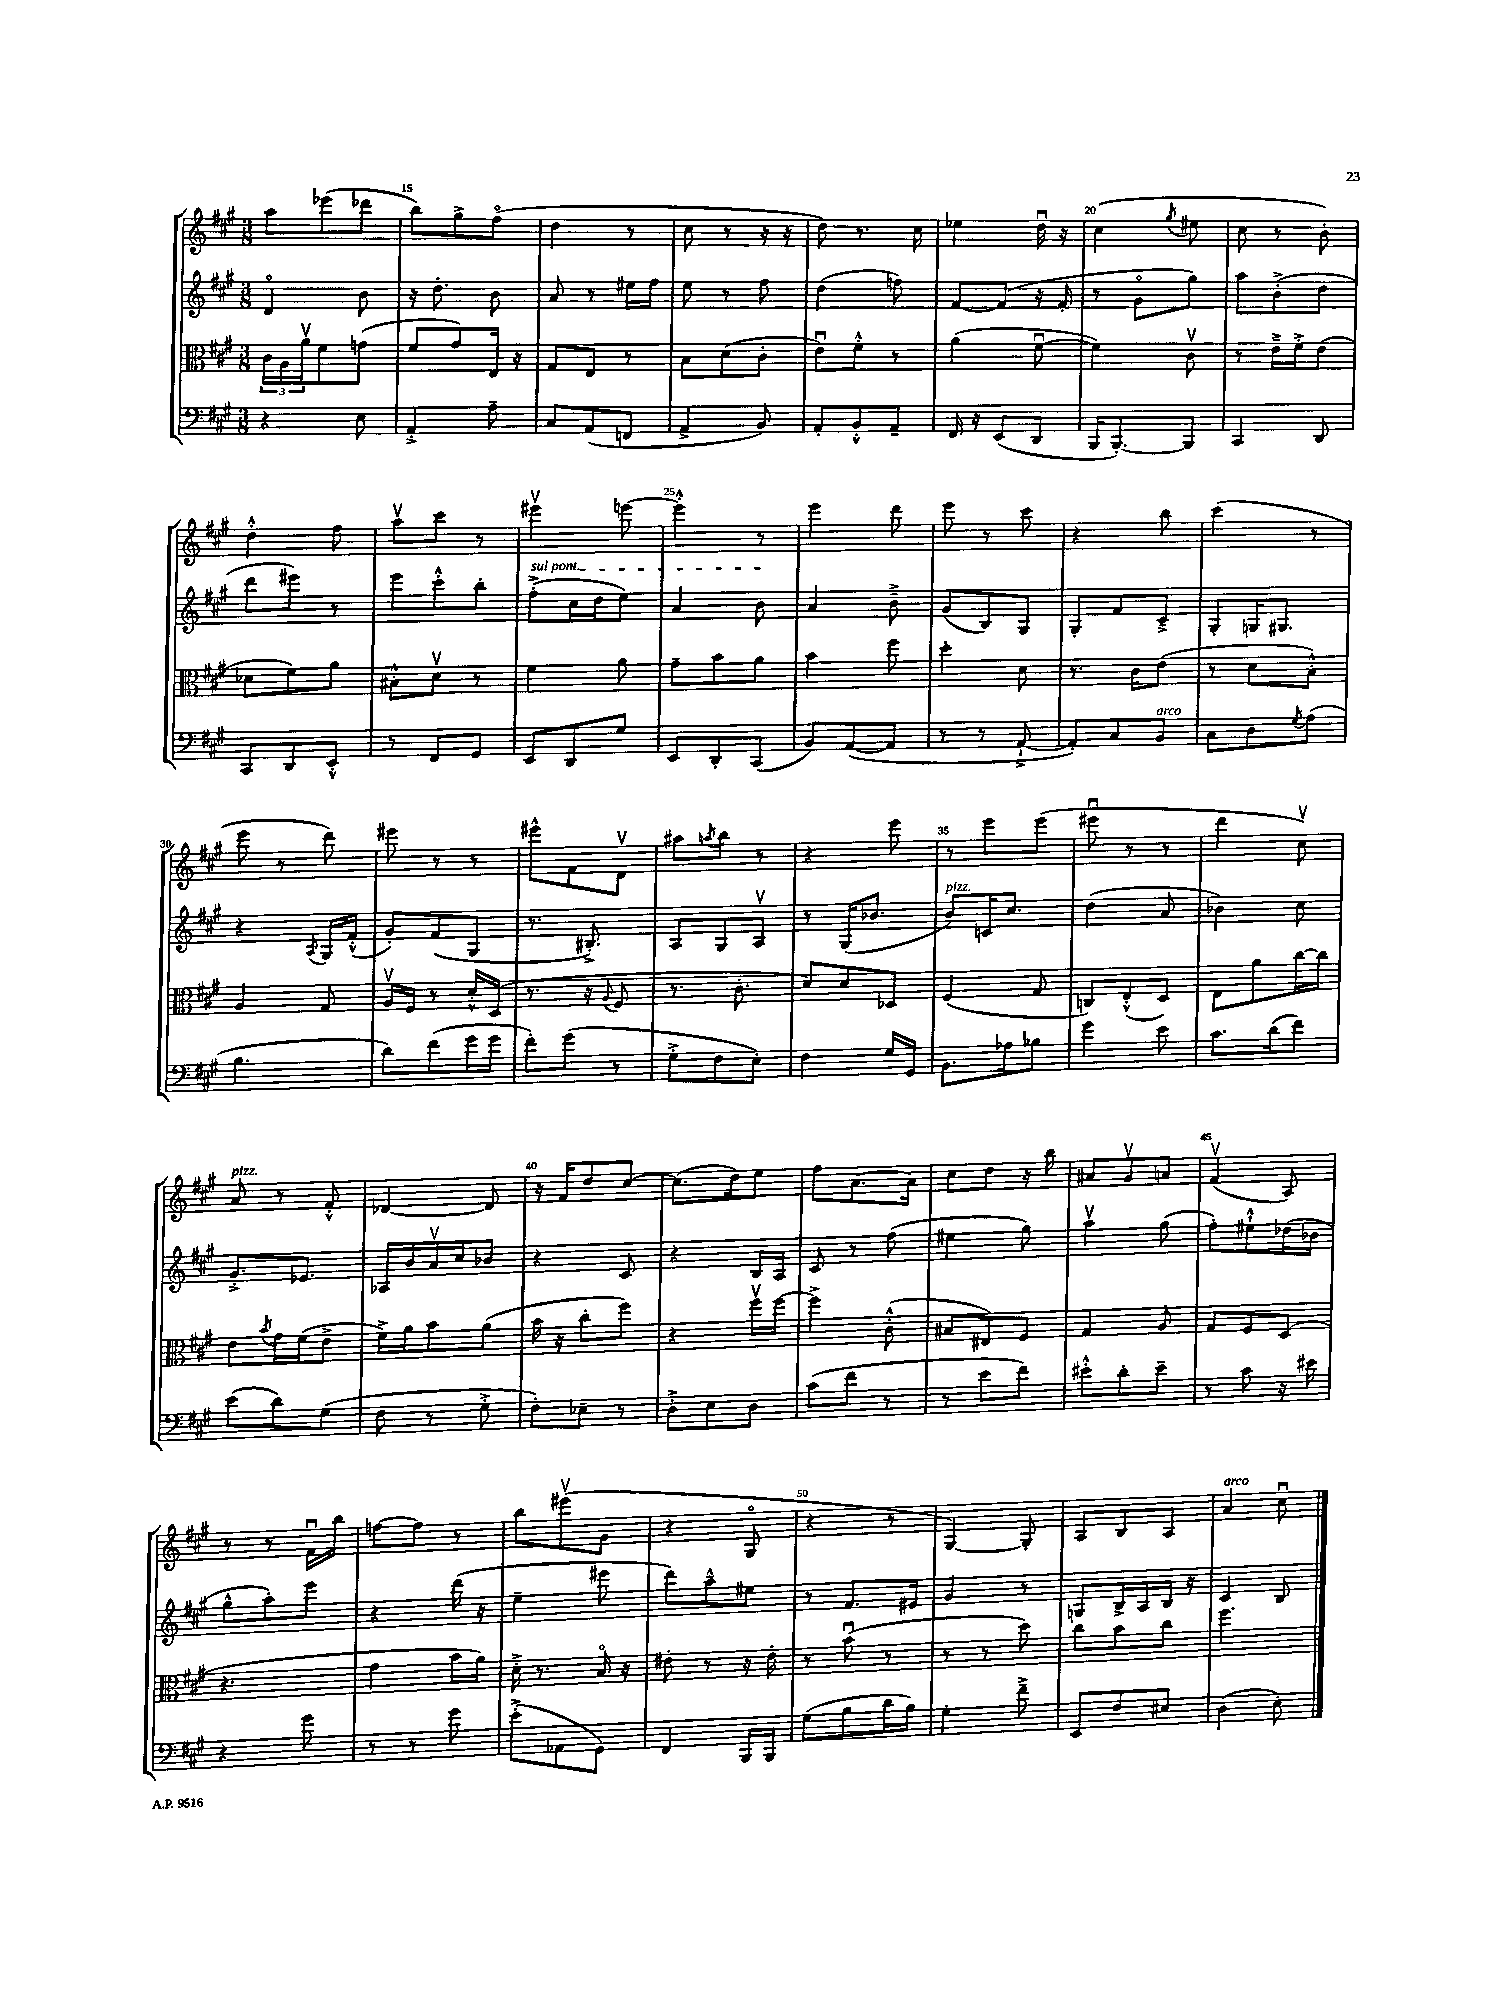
<<
\new StaffGroup <<
\new Staff = "s0" {
    \clef treble \key a \major \numericTimeSignature \time 3/8
    a''8 ees'''8( des'''8 |
    b''8) gis''8-> fis''8\flageolet( |
    d''4 r8 |
    cis''8 r8 r16 r16 |
    d''8) r8. cis''16 |
    ees''4 d''16\downbow r16 |
    cis''4( \acciaccatura { gis''8 } eis''8 |
    cis''8 r8 b'8-.) |
    d''4-.-^ fis''8 |
    a''8\upbow cis'''8 r8 |
    eis'''4\upbow e'''8~ |
    e'''4-.-^ r8 |
    e'''4 d'''8 |
    e'''8 r8 cis'''8 |
    r4 b''8 |
    cis'''4( r8 |
    e'''8 r8 d'''8) |
    eis'''8 r8 r8 |
    eis'''8-^ fis'8 d'8\upbow |
    ais''8 \acciaccatura { a''8 } b''8 r8 |
    r4 e'''8 |
    r8 e'''8 e'''8( |
    eis'''8\downbow r8 r8 |
    d'''4 cis''8\upbow) |
    a'8^\markup { \italic "pizz." } r8 fis'8-.-^ |
    des'4~ des'8 |
    r16 fis'16 d''8 cis''8~ |
    cis''8.( d''16) e''8 |
    fis''8 a'8.~ a'16 |
    cis''8 d''8 r16 b''16 |
    ais'8 gis'8\upbow a'8 |
    fis'4\upbow( a8) |
    r8 r8 fis'16\downbow b''16 |
    f''8~ f''8 r8 |
    b''8 eis'''8\upbow( gis'8 |
    r4 gis8\flageolet |
    r4 r8 |
    gis4~) gis8-. |
    a8 b8 a8 |
    a'4^\markup { \italic "arco" } cis''8\downbow \bar "|." |
}
\new Staff = "s1" {
    \clef treble \key a \major \numericTimeSignature \time 3/8
    d'4\flageolet b'8 |
    r16 d''8.-. b'8 |
    a'8 r8 eis''16 fis''16 |
    e''8 r8 fis''8 |
    d''4( f''8) |
    fis'8~ fis'8( r16 fis'16-. |
    r8 gis'8\flageolet gis''8) |
    a''8 b'8-.->( d''8 |
    d'''8 eis'''8) r8 |
    e'''8 cis'''8-.-^ b''8-. |
    \once \override TextSpanner.bound-details.left.text = \markup { \italic "sul pont." } fis''8-.->\startTextSpan( cis''16 d''16 e''8) |
    a'4 b'8\stopTextSpan |
    a'4 b'8---> |
    gis'8( b8) gis8 |
    gis8-. fis'8 cis'8---> |
    gis8-. g16 gis8. |
    r4 \acciaccatura { a8 } gis16 fis'16-.-^( |
    gis'8-.) fis'8( gis8 |
    r8. bis8.-.->) |
    a8 gis8 a8\upbow |
    r8 gis16( bes'8. |
    b'8^\markup { \italic "pizz." }) c'16 cis''8. |
    d''4( a'8 |
    bes'4) cis''8 |
    gis'8.-.-> ees'8. |
    aes16 b'16 a'16\upbow cis''16 bes'8 |
    r4 cis'8 |
    r4 b16 a16 |
    cis'8 r8 fis''8( |
    eis''4 gis''8) |
    a''4\upbow gis''8( |
    fis''8-.) eis''8-!-^ des''16( bes'16 |
    gis''8-^ a''8-.) e'''8 |
    r4 d'''16( r16 |
    e''4-- eis'''8 |
    d'''8) a''8---^ eis''8 |
    r8 fis'8. eis'16 |
    gis'4 r8 |
    g8 b16-> a16 b16 r16 |
    cis'4 b8 \bar "|." |
}
\new Staff = "s2" {
    \clef alto \key a \major \numericTimeSignature \time 3/8
    \tuplet 3/2 { cis'16 a16 a'16\upbow } fis'8 g'8( |
    fis'8 gis'8) e16 r16 |
    gis8 e8 r8 |
    b8 d'8( cis'8-. |
    e'8\downbow) fis'8-.-^ r8 |
    a'4( fis'8~\downbow |
    fis'4) cis'8\upbow |
    r8 e'16---> fis'16-.-> e'8( |
    des'8 fis'8) a'8 |
    bis8-.-^ d'8\upbow r8 |
    fis'4 a'8 |
    gis'8-- b'8 a'8 |
    b'4 fis''8 |
    d''4-. d'8 |
    r8. cis'16 e'8( |
    r8 d'8 b8-.-^) |
    a4 gis8 |
    a16\upbow fis16 r8 d'16-.-^ d16( |
    r8. r16 \appoggiatura { a8 } fis8 |
    r8. cis'8.-. |
    d'8) d'8 des8 |
    fis4( gis8 |
    c8) e8-.-^( d8) |
    e8 a'8 cis''16~ cis''16 |
    e'8 \acciaccatura { b'8 } gis'16 fis'16( e'8-> |
    fis'16->) a'16 b'8 a'8( |
    b'16 r16 cis''8-. fis''8) |
    r4 fis''16\upbow fis''16~ |
    fis''4-> cis'8-.-^( |
    bis8 eis8) fis8 |
    gis4 a8 |
    gis8 fis8 d8( |
    r4. |
    gis'4 b'16 a'16) |
    d'16-.-> r8. b16\flageolet r16 |
    eis'8-. r8 r16 eis'16-. |
    r8 b'8\downbow( r8 |
    r8 r8 d''8) |
    cis''8 b'8 cis''8 |
    fis''4. \bar "|." |
}
\new Staff = "s3" {
    \clef bass \key a \major \numericTimeSignature \time 3/8
    r4 e8 |
    a,4-.-> a8-- |
    cis8 a,8( f,8 |
    a,4-> b,8) |
    a,8-. b,8-.-^ a,8-- |
    fis,16 r16 e,8( d,8 |
    b,,16 b,,8.~-.) b,,8 |
    cis,4 d,8 |
    cis,8 d,8 e,8-.-^ |
    r8 fis,8 gis,8 |
    e,8 d,8 gis8 |
    e,8 d,8-. cis,8( |
    b,8) a,8~( a,8 |
    r8 r8 a,8~-!-> |
    a,8-.) cis8 b,8^\markup { \italic "arco" } |
    cis8 d8 \acciaccatura { gis8 } a8( |
    b4. |
    d'8) fis'8( gis'16 gis'16 |
    fis'8-.) gis'8( r8 |
    gis8-.-> fis8 e8-.) |
    fis4 gis16 gis,16 |
    b,8. aes16 bes8 |
    gis'4 e'8 |
    cis'8. d'16( fis'8) |
    e'8( d'8) gis8( |
    fis8 r8 gis8-.-> |
    fis8-.) ees8-- r8 |
    d8-.-> e8 d8 |
    cis'8( fis'8 r8 |
    r8 e'8 fis'8) |
    eis'8-.-^ d'8-. eis'8-- |
    r8 cis'8 r16 eis'16 |
    r4 gis'8 |
    r8 r8 gis'8 |
    e'8-.->( aes,8 gis,8) |
    fis,4 b,,16 b,,16 |
    gis8( b8 d'16 b16) |
    gis4-. fis'8---> |
    e,8 fis8 eis8 |
    d4( e8-.) \bar "|." |
}
>>
>>
\layout { \context { \Score currentBarNumber = #14 \override BarNumber.break-visibility = ##(#f #t #t) barNumberVisibility = #(every-nth-bar-number-visible 5) } }
